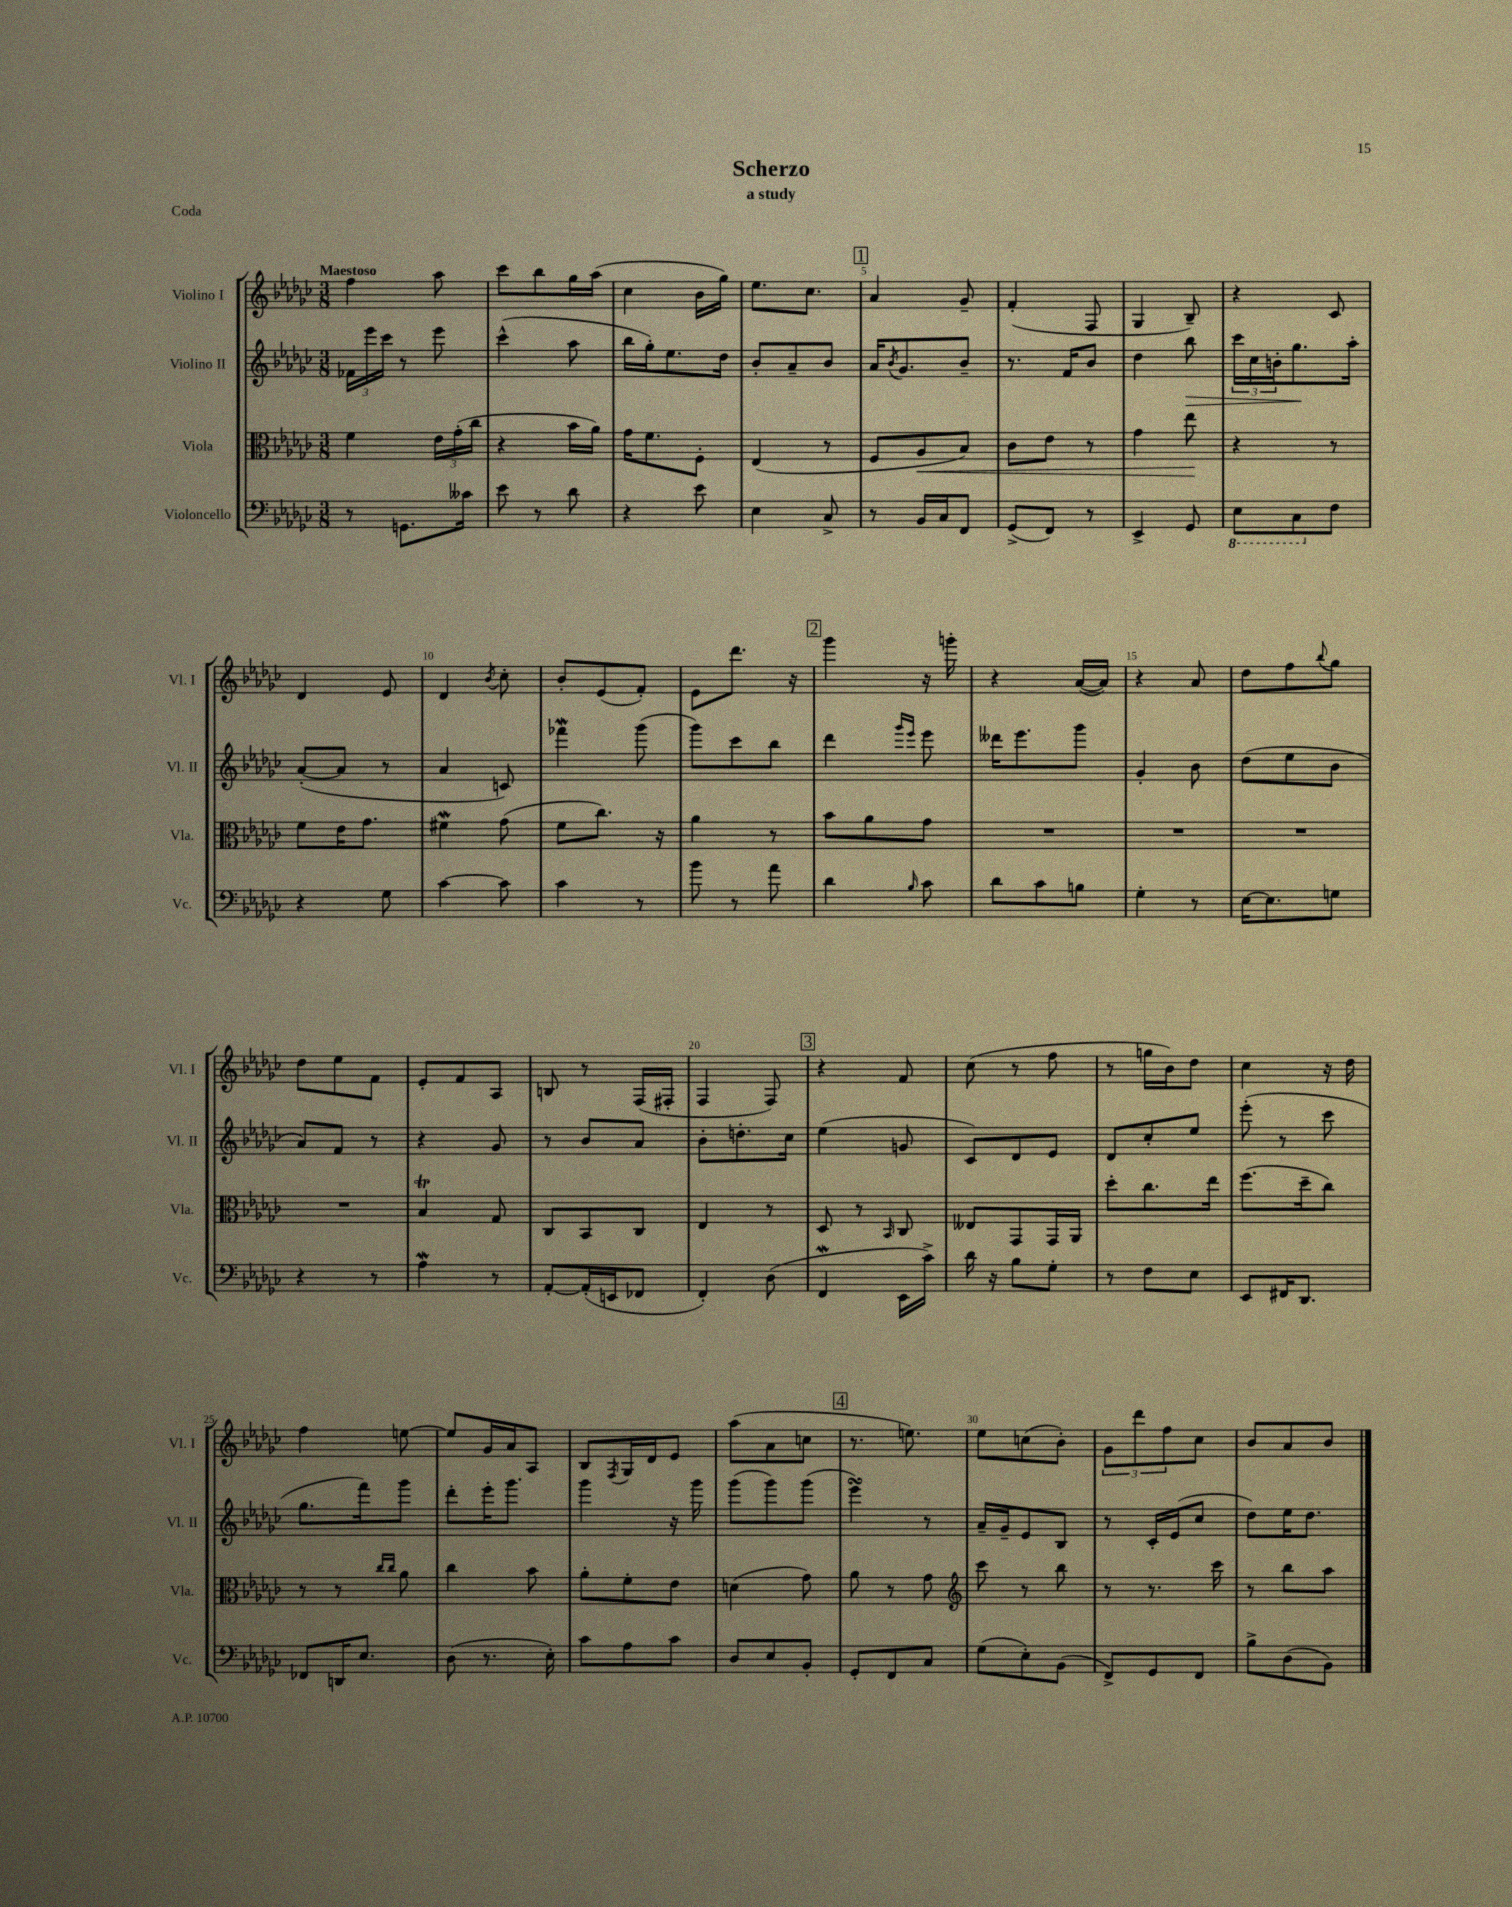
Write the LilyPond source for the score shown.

\header { title = "Scherzo" subtitle = "a study" piece = "Coda" }
<<
\new StaffGroup <<
\new Staff = "s0" \with { instrumentName = "Violino I" shortInstrumentName = "Vl. I" } {
    \clef treble \key ges \major \numericTimeSignature \time 3/8 \tempo "Maestoso"
    f''4 aes''8 |
    ces'''8 bes''8 ges''16 aes''16( |
    ces''4 bes'16 ges''16) |
    ees''8. ces''8. |
    \mark \markup { \box "1" } aes'4 ges'8-- |
    f'4-.( f8 |
    ges4 bes8--) |
    r4 ces'8 |
    des'4 ees'8 |
    des'4 \acciaccatura { bes'8 } ces''8-. |
    bes'8-. ees'8( f'8-.) |
    ees'8 des'''8. r16 |
    \mark \markup { \box "2" } ges'''4 r16 g'''16-. |
    r4 aes'16~( aes'16) |
    r4 aes'8 |
    des''8 f''8 \appoggiatura { bes''8 } ges''8 |
    des''8 ees''8 f'8 |
    ees'8-. f'8 aes8 |
    b8 r8 f16( fis16-. |
    f4 f8) |
    \mark \markup { \box "3" } r4 f'8 |
    ces''8( r8 f''8 |
    r8 g''16 bes'16) des''8 |
    ces''4 r16 des''16 |
    f''4 e''8~ |
    e''8 ges'16 aes'16 aes8 |
    bes8 \acciaccatura { f8 } ges16 des'16 ees'8 |
    aes''8( aes'8 c''8 |
    \mark \markup { \box "4" } r8. e''8.) |
    ees''8 c''8( bes'8-.) |
    \tuplet 3/2 { ges'8 des'''8 f''8 } ces''8 |
    bes'8 aes'8 bes'8 \bar "|." |
}
\new Staff = "s1" \with { instrumentName = "Violino II" shortInstrumentName = "Vl. II" } {
    \clef treble \key ges \major \numericTimeSignature \time 3/8
    \tuplet 3/2 { fes'16 ees'''16 ces'''16 } r8 ees'''8 |
    ces'''4-^( aes''8 |
    bes''16 ges''16-.) ees''8. des''16 |
    bes'8-. aes'8-- bes'8 |
    \mark \markup { \box "1" } aes'16 \acciaccatura { bes'8 } ges'8. bes'8-- |
    r8. f'16 bes'8 |
    des''4 bes''8\> |
    \tuplet 3/2 { ces'''16 ces''16 b'16-. } ges''8.\! aes''16-. |
    aes'8~-.( aes'8 r8 |
    aes'4 c'8) |
    fes'''4\mordent ges'''8( |
    ges'''8) ces'''8 bes''8 |
    \mark \markup { \box "2" } des'''4 \grace { ges'''16 ees'''16 } ees'''8 |
    deses'''16 ees'''8. ges'''8 |
    ges'4-. bes'8 |
    des''8( ees''8 bes'8 |
    aes'8) f'8 r8 |
    r4 ges'8 |
    r8 bes'8 aes'8 |
    bes'8-. d''8.-. ces''16 |
    \mark \markup { \box "3" } ees''4( g'8 |
    ces'8) des'8 ees'8 |
    des'8 ces''8-. ees''8 |
    ees'''8-.( r8 ces'''8 |
    ges''8. f'''16) ges'''8 |
    des'''8-. ees'''16-. ges'''8. |
    ges'''4 r16 ges'''16 |
    ges'''8( ges'''8) ges'''8( |
    \mark \markup { \box "4" } ees'''4\turn) r8 |
    aes'16-- ges'16-- ees'8 bes8 |
    r8 ces'16-. ees'16( ces''8 |
    des''8) ees''16 des''8. \bar "|." |
}
\new Staff = "s2" \with { instrumentName = "Viola" shortInstrumentName = "Vla." } {
    \clef alto \key ges \major \numericTimeSignature \time 3/8
    f'4 \tuplet 3/2 { ees'16 ges'16-.( ces''16 } |
    r4 bes'16 aes'16) |
    ges'16 f'8. f8-. |
    ees4( r8 |
    \mark \markup { \box "1" } f8 aes8\< bes8) |
    ces'8 ees'8 r8 |
    ges'4 ees''8\! |
    r4 r8 |
    f'8 ees'16 ges'8. |
    fis'4\mordent ges'8( |
    f'8 ces''8.) r16 |
    aes'4 r8 |
    \mark \markup { \box "2" } bes'8 aes'8 ges'8 |
    R4. |
    R4. |
    R4. |
    R4. |
    bes4\trill ges8 |
    ces8 bes,8 ces8 |
    ees4 r8 |
    \mark \markup { \box "3" } des8 r8 \grace { bes,16 } ces8 |
    eeses8 ges,8 ges,16 aes,16 |
    des''8-. ces''8. ees''16 |
    f''8.( des''16-- ces''8) |
    r8 r8 \grace { ces''16 ces''16 } aes'8 |
    ces''4 bes'8 |
    aes'8-. f'8-. ees'8 |
    d'4( ges'8) |
    \mark \markup { \box "4" } aes'8 r8 ges'8 |
    \clef treble ces'''8 r8 bes''8 |
    r8 r8. ces'''16 |
    r8 bes''8 aes''8 \bar "|." |
}
\new Staff = "s3" \with { instrumentName = "Violoncello" shortInstrumentName = "Vc." } {
    \clef bass \key ges \major \numericTimeSignature \time 3/8
    r8 g,8. ceses'16 |
    ees'8 r8 des'8 |
    r4 ees'8 |
    ees4 ces8-> |
    \mark \markup { \box "1" } r8 bes,16 ces16 f,8 |
    ges,8->( f,8) r8 |
    ees,4-> ges,8 |
    \ottava #-1 ees,8 ces,8 \ottava #0 f8 |
    r4 ges8 |
    ces'4~ ces'8 |
    ces'4 r8 |
    bes'8 r8 aes'8 |
    \mark \markup { \box "2" } des'4 \grace { bes16 } ces'8 |
    des'8 ces'8 b8 |
    ges4-. r8 |
    ees16~ ees8. g8 |
    r4 r8 |
    aes4\mordent r8 |
    aes,8~-. aes,16-.( e,16 fes,8 |
    f,4-.) des8( |
    \mark \markup { \box "3" } f,4\mordent ees,16 ces'16->) |
    des'16 r16 bes8 ges8-. |
    r8 f8 ees8 |
    ees,8 fis,16 des,8. |
    fes,8 d,16 ees8. |
    des8( r8. ees16-.) |
    ces'8 aes8 ces'8 |
    des8 ees8 bes,8-. |
    \mark \markup { \box "4" } ges,8-. f,8 ces8 |
    ges8( ees8-.) bes,8( |
    f,8->) ges,8 f,8 |
    bes8-> des8( bes,8) \bar "|." |
}
>>
>>
\layout { \context { \Score \override BarNumber.break-visibility = ##(#f #t #t) barNumberVisibility = #(every-nth-bar-number-visible 5) } }
